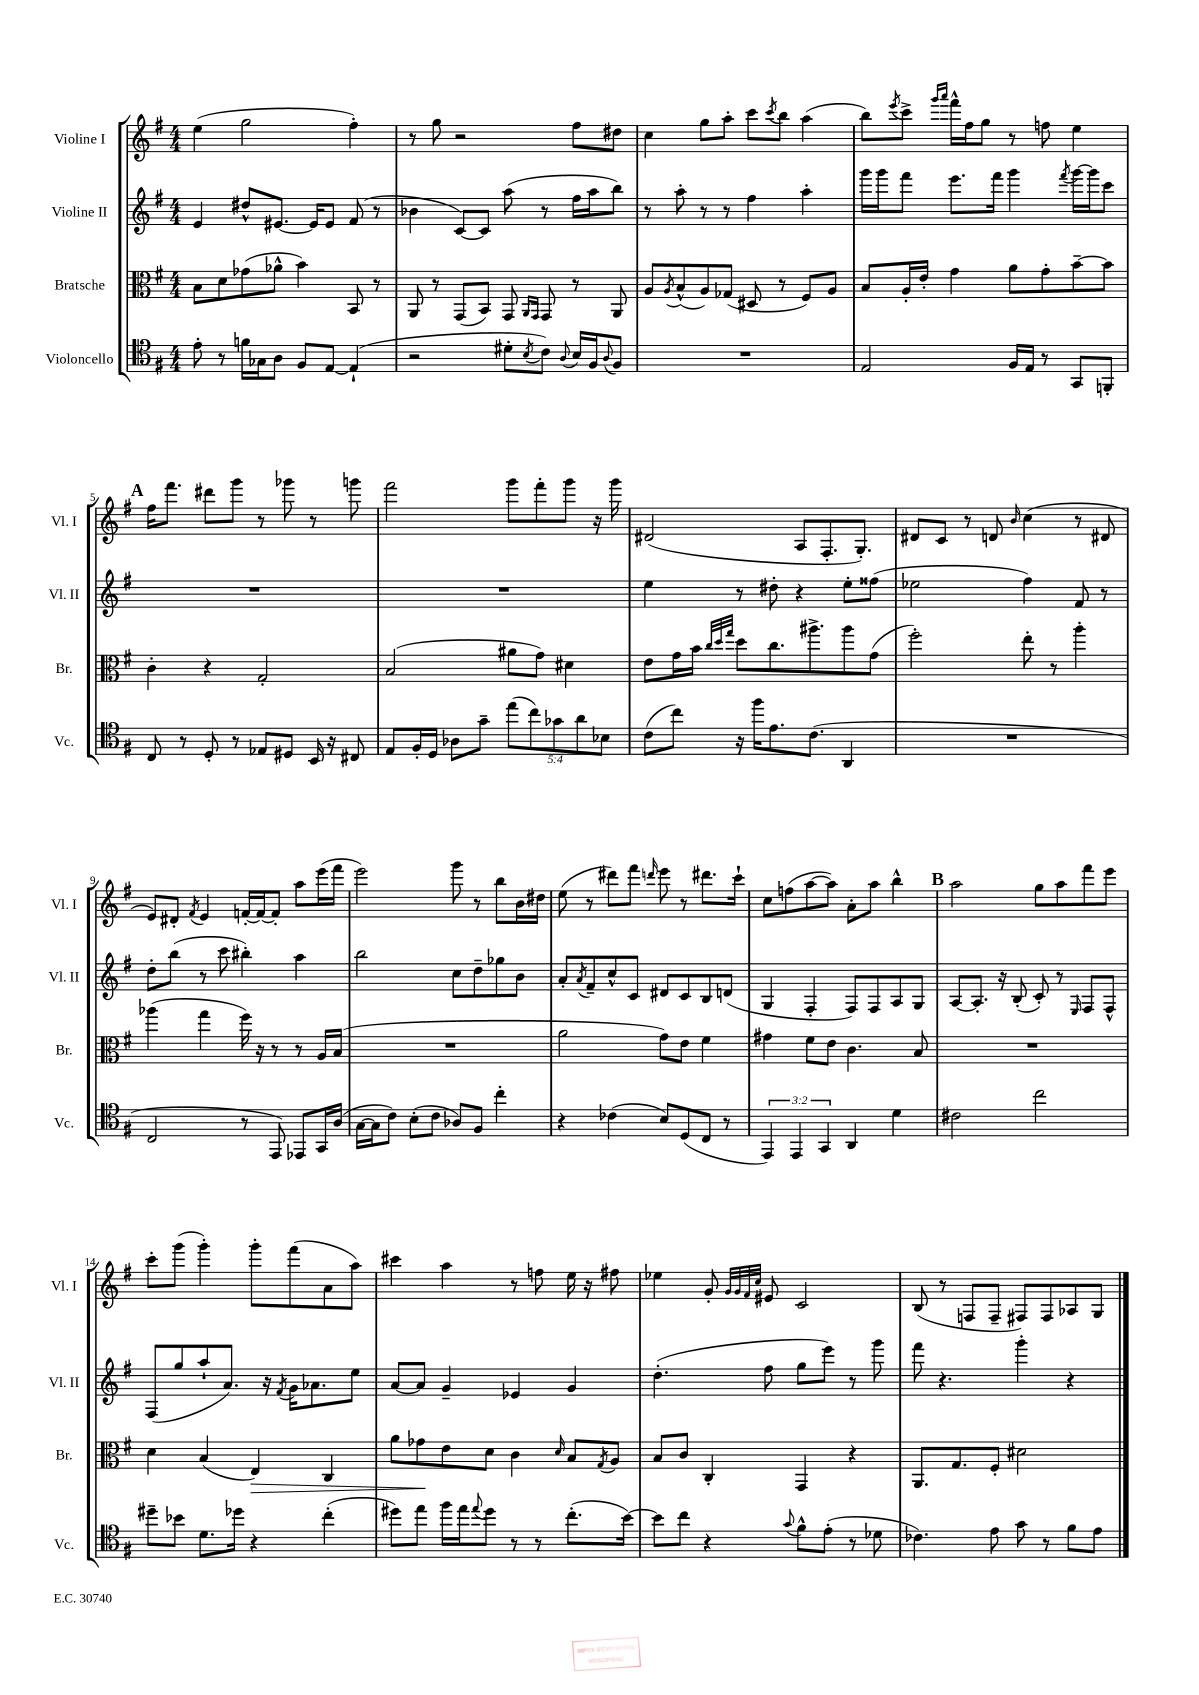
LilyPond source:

<<
\new StaffGroup <<
\new Staff = "s0" \with { instrumentName = "Violine I" shortInstrumentName = "Vl. I" } {
    \clef treble \key g \major \numericTimeSignature \time 4/4
    e''4( g''2 fis''4-.) |
    r8 g''8 r2 fis''8 dis''8 |
    c''4 g''8 a''8-. c'''8 \acciaccatura { c'''8 } b''8 a''4( |
    b''8) \acciaccatura { e'''8 } c'''8-> \grace { g'''16 a'''16 } fis'''16-^ fis''16 g''8 r8 f''8 e''4 |
    \mark \markup { \bold "A" } fis''16 fis'''8. dis'''8 g'''8 r8 ges'''8 r8 g'''8 |
    fis'''2 g'''8 fis'''8-. g'''8 r16 g'''16 |
    dis'2( a8 fis8.-. g8.-.) |
    dis'8 c'8 r8 d'8 \grace { b'16 } c''4( r8 dis'8 |
    e'8) dis'8-. \acciaccatura { fis'8 } e'4 f'16~-. f'16~ f'8-. a''8 e'''16( fis'''16 |
    e'''2) g'''8 r8 b''8 b'16 dis''16 |
    e''8( r8 dis'''8) fis'''8 \grace { d'''16 } e'''8 r8 dis'''8. c'''16-! |
    c''8 f''8( a''8~ a''8) a'8-. a''8 b''4-^ |
    \mark \markup { \bold "B" } a''2 g''8 a''8 fis'''8 e'''8 |
    c'''8-. g'''8( g'''4-.) g'''8-. fis'''8( a'8 a''8) |
    cis'''4 a''4 r8 f''8 e''16 r16 fis''8 |
    ees''4 g'8-. \grace { g'32 g'32 fis'32 c''32 } eis'8 c'2 |
    b8( r8 f8 f8-- fis8) fis8 aes8 g8 \bar "|." |
}
\new Staff = "s1" \with { instrumentName = "Violine II" shortInstrumentName = "Vl. II" } {
    \clef treble \key g \major \numericTimeSignature \time 4/4
    e'4 dis''8-^ eis'8.~ eis'16 eis'8 fis'8( r8 |
    bes'4 c'8~) c'8 a''8( r8 fis''16 a''16 b''8) |
    r8 a''8-. r8 r8 fis''4 a''4-. |
    g'''16 g'''16 fis'''8 e'''8. fis'''16 g'''4 \acciaccatura { fis'''8 } g'''16~ g'''16 c'''8 |
    \mark \markup { \bold "A" } R1 |
    R1 |
    e''4 r8 dis''8-. r4 e''8-. fisis''8( |
    ees''2 fis''4) fis'8 r8 |
    d''8-. b''8( r8 c'''8 bis''4-.) a''4 |
    b''2 c''8 d''8-- ges''8 b'8 |
    a'8-. \acciaccatura { a'8 } fis'8-- c''8-^ c'8 dis'8 c'8 b8 d'8( |
    g4 fis4-. fis8) fis8 a8 g8 |
    \mark \markup { \bold "B" } a8~ a8.-. r16 b8-.( c'8-.) r8 \grace { e16 } fis8 fis8-^ |
    fis8( g''8 a''8-! a'8.) r16 \acciaccatura { fis'8 } g'16 aes'8. e''8 |
    a'8~ a'8 g'4-- ees'4 g'4 |
    d''4.-.( fis''8 g''8 e'''8) r8 g'''8 |
    fis'''8 r4. g'''4-. r4 \bar "|." |
}
\new Staff = "s2" \with { instrumentName = "Bratsche" shortInstrumentName = "Br." } {
    \clef alto \key g \major \numericTimeSignature \time 4/4
    b8 d'8 ges'8( aes'8-^ b'4) b,8 r8 |
    a,8 r8 g,8( b,8) g,8 \grace { a,16 g,16 } g,8 r8 a,8 |
    a8 \acciaccatura { a8 } b8-^( a8) ges8( dis8 r8 fis8) a8 |
    b8 a16-. e'16-. g'4 a'8 g'8-. b'8~-- b'8 |
    \mark \markup { \bold "A" } c'4-. r4 g2-. |
    b2( ais'8 g'8) dis'4 |
    e'8 g'16 b'16 \grace { c''32 d''32 g''32 } d''8 c''8. ais''8.-> ais''8 g'8( |
    fis''2-.) e''8-. r8 a''4-. |
    aes''4( g''4 fis''16) r16 r8 r8 a16 b16( |
    R1 |
    a'2 g'8) e'8 fis'4 |
    gis'4 fis'8 e'8 c'4. b8 |
    \mark \markup { \bold "B" } R1 |
    d'4 b4( e4\>) c4 |
    a'8 ges'8\! e'8 d'8 c'4 \grace { d'16 } b8 \acciaccatura { g8 } a8 |
    b8 c'8 c4-. g,4 r4 |
    a,8. g8. fis8-. dis'2 \bar "|." |
}
\new Staff = "s3" \with { instrumentName = "Violoncello" shortInstrumentName = "Vc." } {
    \clef tenor \key g \major \numericTimeSignature \time 4/4 \override Staff.TupletNumber.text = #tuplet-number::calc-fraction-text
    e'8-. r8 f'16 ges16 a8 fis8 e8~ e4-!( |
    r2 dis'8-. \acciaccatura { b8 } c'8) \appoggiatura { a8 } b16 fis16 \appoggiatura { a8 } fis8 |
    R1 |
    e2 fis16 e16 r8 g,8 f,8-. |
    \mark \markup { \bold "A" } c8 r8 d8-. r8 ees8 dis8 b,16 r16 cis8 |
    e8 fis16-. d16 aes8 g'8-- \tuplet 5/4 { e''8( c''8) ges'8 a'8 bes8 } |
    c'8( c''8) r16 fis''16 e'8. c'8.( a,4 |
    R1 |
    c2 r8 e,8) ees,8 g,16 a16( |
    g16~ g16 c'8) b8-.( c'8 aes8) fis8 c''4-. |
    r4 ces'4( b8) d8( c8 r8 |
    \tuplet 3/2 { e,4) e,4 g,4 } a,4 d'4 |
    \mark \markup { \bold "B" } cis'2 c''2 |
    dis''8-- bes'8 d'8. des''16 r4 c''4-.( |
    dis''8) e''8 fis''16 e''16 \appoggiatura { e''8 } dis''8 r8 r8 c''8.-.( b'16~) |
    b'8 c''8 r4 \appoggiatura { g'8 } fis'8-^ e'8-.( r8 des'8 |
    ces'4.) e'8 g'8 r8 fis'8 e'8 \bar "|." |
}
>>
>>
